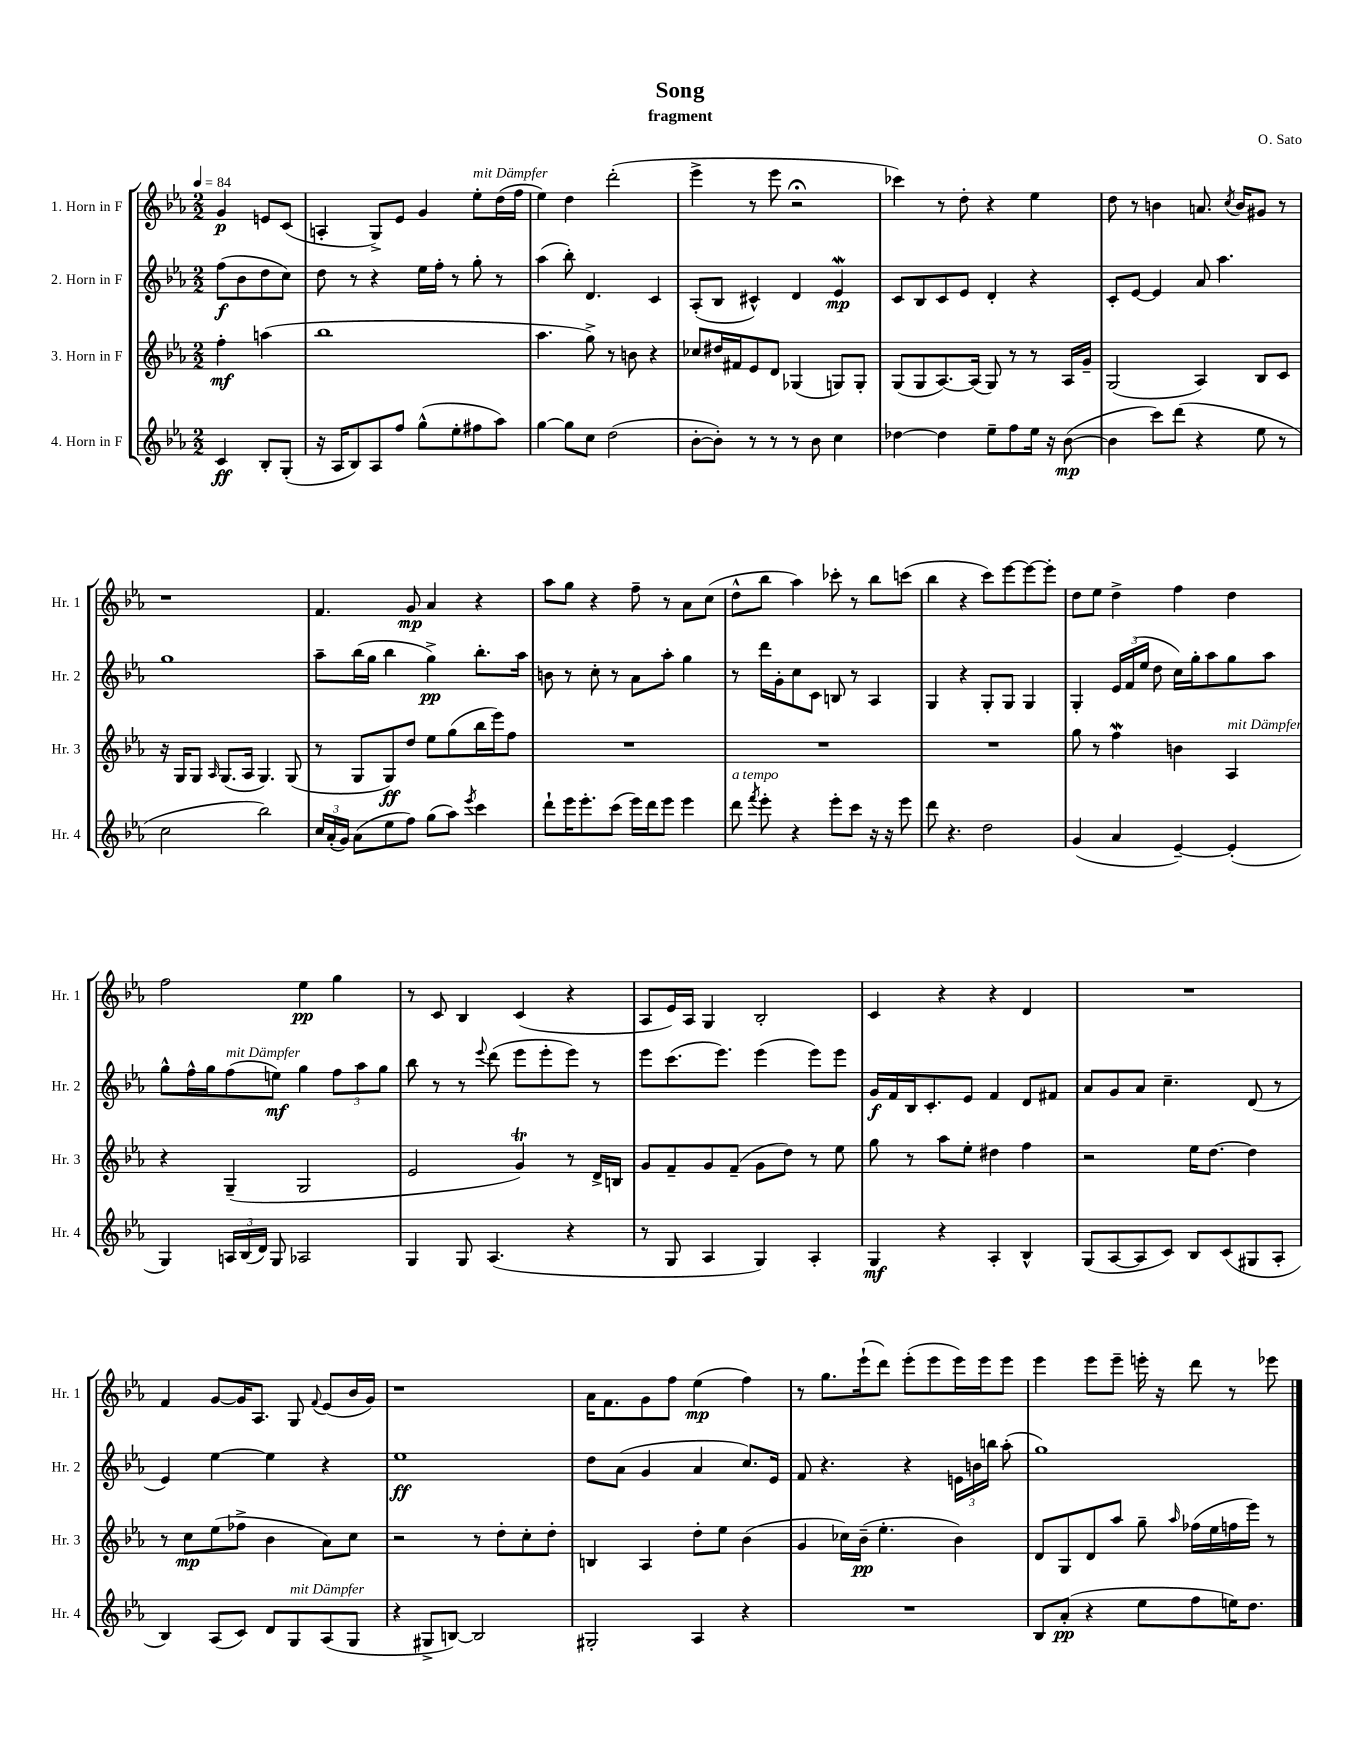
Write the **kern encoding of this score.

**kern	**kern	**kern	**kern
*staff4	*staff3	*staff2	*staff1
*clefG2	*clefG2	*clefG2	*clefG2
*k[b-e-a-]	*k[b-e-a-]	*k[b-e-a-]	*k[b-e-a-]
*M2/2	*M2/2	*M2/2	*M2/2
*MM84	*MM84	*MM84	*MM84
4c/	4ff'\	(8ff\L	4g/
.	.	8b-\	.
8B-'/L	(4aa\	8dd\	8e/L
(8G'/J	.	8cc\J)	(8c/J
=	=	=	=
16r	1bb-	8dd\	4A'/
16A-/LK	.	.	.
8B-/)	.	8r	.
8A-/	.	4r	8G^/L)
8ff/J	.	.	8e-/J
(8gg^^\L	.	16ee-\LL	4g/
.	.	16ff'\JJ	.
8ee-'\	.	8r	.
8ff#\	.	8gg'\	8ee-'\L
8aa-\J)	.	8r	(16dd\L
.	.	.	16ff\JJ
=	=	=	=
[4gg\	4.aa-\	(4aa-\	4ee-\)
8gg\]L	.	8bb-'\)	4dd\
8cc\J	8gg^\)	4.d/	.
(2dd\	8r	.	(2ddd'\
.	8b\	.	.
.	4r	4c/	.
=	=	=	=
[8b-'\L	8cc-/L	(8A-'/L	4eee-^\
8b-'\]J)	16dd#/L	8B-/J	.
.	16f#/J	.	.
8r	8e-/	4c#^^/)	8r
8r	8d/J	.	8eee-\
8r	(4G-/	4d/	2r;
8b-\	.	.	.
4cc\	8G/L)	4e-/	.
.	8G'/J	.	.
=	=	=	=
[4dd-\	(8G/L	8c/L	4ccc-\)
.	8G/	8B-/	.
4dd-\]	[8.A-/)	8c/	8r
.	.	8e-/J	8dd'\
.	(16A-/]Jk	.	.
8ee-~\L	8G/)	4d'/	4r
8ff\	8r	.	.
16ee-\Jk	8r	4r	4ee-\
16r	.	.	.
([8b-\	16A-/LL	.	.
.	16g~/JJ	.	.
=	=	=	=
4b-\]	(2G/	8c'/L	8dd\
.	.	[8e-/J	8r
8ccc\L)	.	4e-/]	4b\
(8ddd\J	.	.	.
4r	4A-/)	8a-/	8.a/
.	.	4.aa-\	.
.	.	.	8qcc/
.	.	.	16b/LK
8ee-\	8B-/L	.	8g#/J
8r	8c/J	.	8r
=	=	=	=
2cc\	16r	1gg	1r
.	16G/LK	.	.
.	8G/J	.	.
.	16qqA-/	.	.
.	(8.G/L	.	.
.	16A-/Jk	.	.
2bb-\)	4.G/)	.	.
.	(8G/	.	.
=	=	=	=
24cc/LL	8r	8aa-~\L	4.f/
(24a-'/	.	.	.
24g/JJ)	.	.	.
(8a-\L	8G/L	(16bb-\L	.
.	.	16gg\JJ	.
8ee-\	8G/)	4bb-\	.
8ff\J)	8dd/J	.	8g/
(8gg\L	8ee-\L	4gg^\)	4a-/
8aa-\J)	(8gg\	.	.
8qeee-/	.	.	.
4ccc\	16bb-\L	8.bb-'\L	4r
.	16eee-\J)	.	.
.	8ff\J	.	.
.	.	16aa-\Jk	.
=	=	=	=
8ddd`\L	1r	8b\	8aa-\L
16eee-\K	.	8r	8gg\J
8.eee-'\	.	.	.
.	.	8cc'\	4r
(8ccc\J	.	8r	.
16eee-\LL)	.	8a-\L	8ff~\
16ddd\J	.	.	.
8eee-\J	.	8aa-'\J	8r
4eee-\	.	4gg\	8a-\L
.	.	.	(8cc\J
=	=	=	=
8ddd\	1r	8r	8dd^^\L
8qfff/	.	.	.
8eee-'\	.	16ddd\LL	8bb-\J
.	.	16g'\J	.
4r	.	8cc\	4aa-\)
.	.	8c\J	.
8eee-'\L	.	8B/	8ccc-'\
8ccc\J	.	8r	8r
16r	.	4A-/	8bb-\L
16r	.	.	.
8eee-\	.	.	(8ccc\J
=	=	=	=
8ddd\	1r	4G/	4bb-\
4.r	.	.	.
.	.	4r	4r
2dd\	.	8G'/L	8ccc\L)
.	.	8G/J	[8eee-\
.	.	4G/	8eee-\_
.	.	.	8eee-'\]J
=	=	=	=
(4g/	8gg\	4G'/	8dd\L
.	8r	.	8ee-\J
4a-/	4ff\	24e-/LL	4dd^\
.	.	(24f/	.
.	.	24ee-/JJ	.
.	.	8dd\	.
[4e-~/)	4b\	16cc\LL)	4ff\
.	.	16gg'\J	.
.	.	8aa-\	.
(4e-'/]	4A-/	8gg\	4dd\
.	.	8aa-\J	.
=	=	=	=
4G/)	4r	8gg^^\L	2ff\
.	.	16ff^^\L	.
.	.	16gg\J	.
24A/LL	(4G~/	(8ff\	.
(24B-/	.	.	.
24d/JJ)	.	.	.
8G/	.	8ee\J)	.
2A-/	2G/	4gg\	4ee-\
.	.	12ff\L	4gg\
.	.	12aa-\	.
.	.	12gg\J	.
=	=	=	=
4G/	2e-/	8bb-\	8r
.	.	8r	8c/
8G/	.	8r	4B-/
.	.	8qqeee-/	.
(4.A-/	.	(8ddd\	.
.	4g/)	8eee-\L	(4c/
.	.	8eee-'\	.
4r	8r	8eee-\J)	4r
.	16d^/LL	8r	.
.	16B/JJ	.	.
=	=	=	=
8r	8g/L	8eee-\L	8A-/L
8G/	8f~/	(8.ccc\	16e-/L)
.	.	.	16A-/JJ
4A-/	8g/	.	4G/
.	.	8.eee-\J)	.
.	(8f~/J	.	.
4G/)	8g\L	(4eee-\	2B-'/
.	8dd\J)	.	.
4A-'/	8r	8eee-\L)	.
.	8ee-\	8eee-\J	.
=	=	=	=
4G/	8gg\	16g/LL	4c/
.	.	16f/	.
.	8r	16B-/J	.
.	.	8.c'/	.
4r	8aa-\L	.	4r
.	8ee-'\J	8e-/J	.
4A-'/	4dd#\	4f/	4r
4B-^^/	4ff\	8d/L	4d/
.	.	8f#/J	.
=	=	=	=
(8G/L	2r	8a-/L	1r
[8A-/	.	8g/	.
8A-/]	.	8a-/J	.
8c/J)	.	4.cc~\	.
8B-/L	16ee-\LK	.	.
.	[8.dd\J	.	.
(8c/	.	.	.
8G#/	4dd\]	(8d/	.
8A-'/J	.	8r	.
=	=	=	=
4B-/)	8r	4e-/)	4f/
.	8cc\L	.	.
(8A-/L	(8ee-\	[4ee-\	[8g/L
8c/J)	8ff-^\J	.	16g/]K
.	.	.	8.A-/J
8d/L	4b-\	4ee-\]	.
8G/	.	.	8G/
.	.	.	8qqf/
(8A-/	8a-\L)	4r	(8e-/L
8G/J	8cc\J	.	16b-/L
.	.	.	16g/JJ)
=	=	=	=
4r	2r	1ee-	1r
8G#^/L	.	.	.
[8B/J)	.	.	.
2B/]	8r	.	.
.	8dd'\L	.	.
.	8cc'\	.	.
.	8dd'\J	.	.
=	=	=	=
2G#'/	4B/	8dd\L	16a-\LK
.	.	.	8.f\
.	.	(8a-\J	.
.	4A-/	4g/	8g\
.	.	.	8ff\J
4A-/	8dd'\L	4a-/	(4ee-\
.	8ee-\J	.	.
4r	(4b-\	8.cc/L)	4ff\)
.	.	16e-/Jk	.
=	=	=	=
1r	4g/	8f/	8r
.	.	4.r	8.gg\L
.	16cc-\LL)	.	.
.	(16b-~\JJ	.	(16eee-`\k
.	4.ee-'\	.	8ddd\J)
.	.	4r	(8eee-'\L
.	.	.	8eee-\
.	4b-\)	24e\LL	16eee-\L)
.	.	24b\	.
.	.	.	16eee-\J
.	.	24bb\JJ	.
.	.	(8aa-'\	8eee-\J
=	=	=	=
8B-/L	8d/L	1gg)	4eee-\
(8a-'/J	8G/	.	.
4r	8d/	.	8eee-\L
.	8aa-/J	.	8eee-~\J
8ee-\L	8gg~\	.	16eee'\
.	.	.	16r
.	16qqaa-/	.	.
8ff\	(16ff-\LL	.	8ddd\
.	16ee-\	.	.
16ee\K)	16ff\	.	8r
8.dd\J	16eee-\JJ)	.	.
.	8r	.	8eee-\
==	==	==	==
*-	*-	*-	*-
